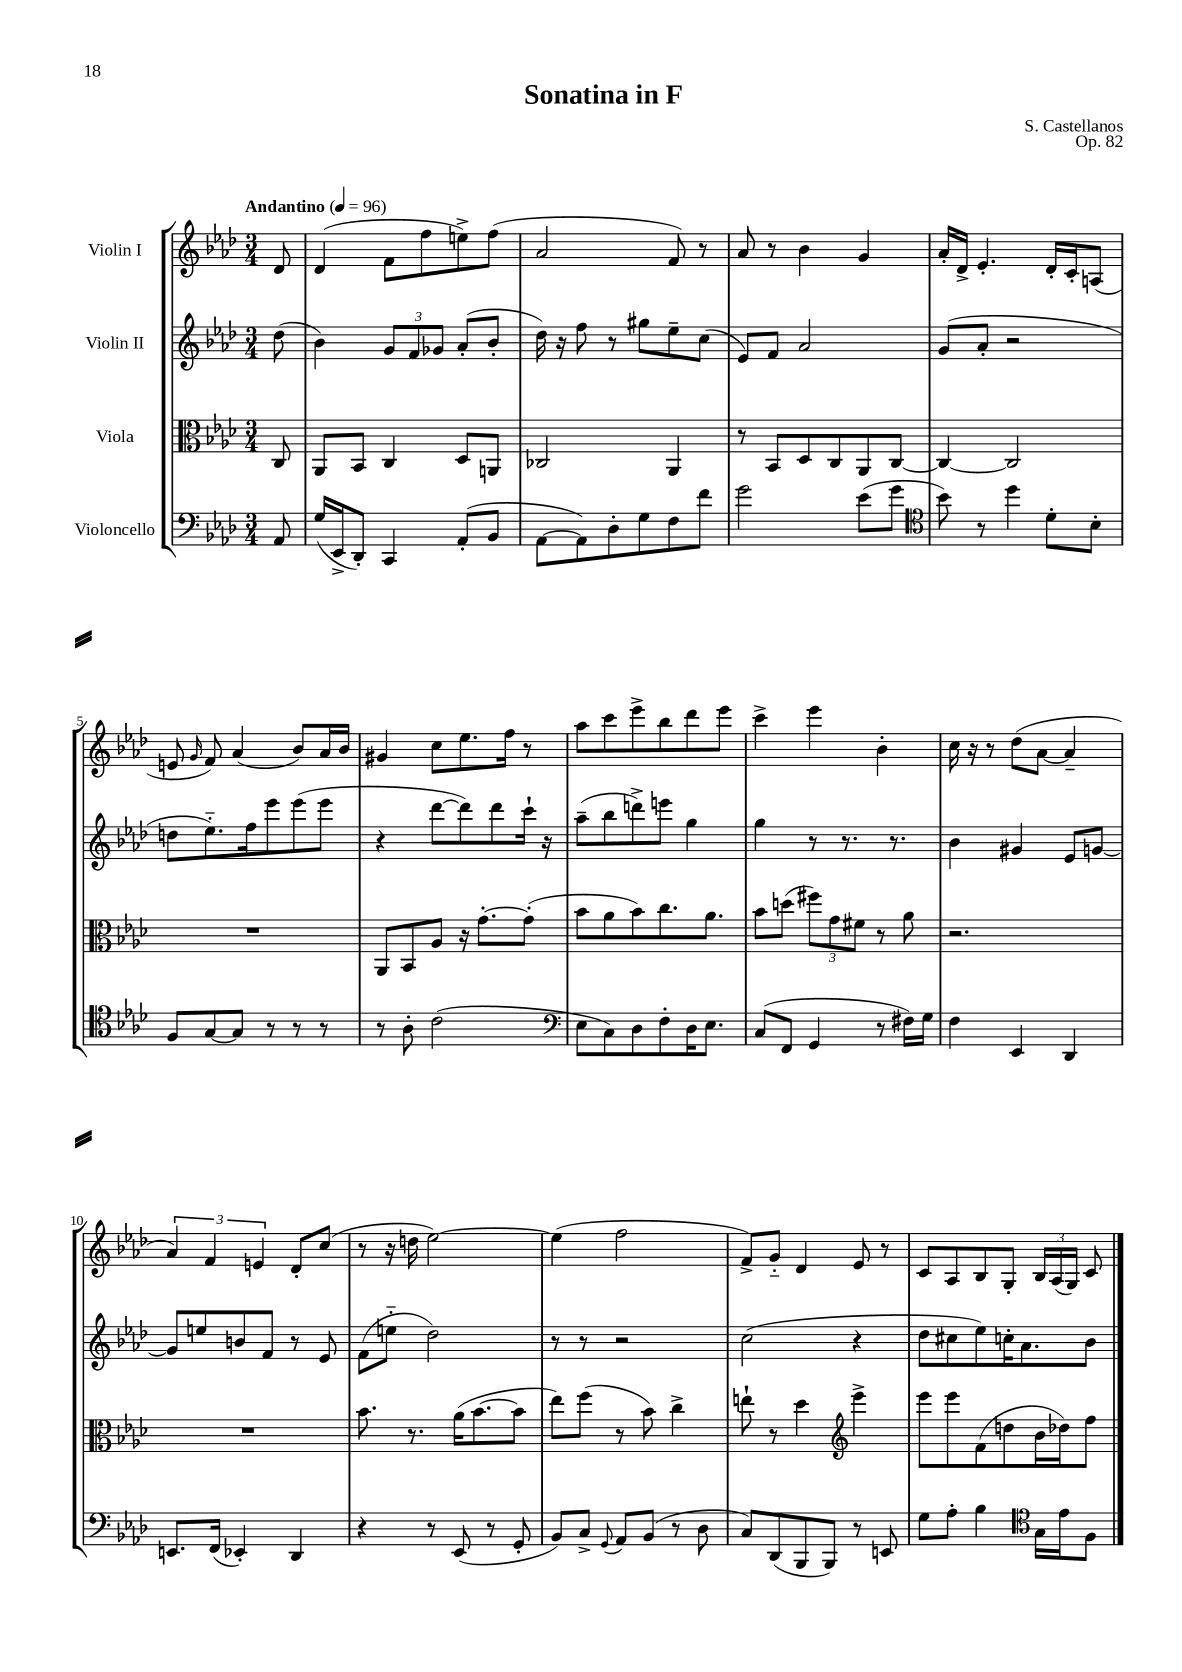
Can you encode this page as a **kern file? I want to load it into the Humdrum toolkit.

**kern	**kern	**kern	**kern
*part4	*part3	*part2	*part1
*staff4	*staff3	*staff2	*staff1
*I"Violoncello	*I"Viola	*I"Violin II	*I"Violin I
*clefF4	*clefC3	*clefG2	*clefG2
*k[b-e-a-d-]	*k[b-e-a-d-]	*k[b-e-a-d-]	*k[b-e-a-d-]
*M3/4	*M3/4	*M3/4	*M3/4
*MM96	*MM96	*MM96	*MM96
=	=	=	=
!	!	!	!LO:TX:a:B:t=Andantino
8AA-/	8C/	(8dd-\	8d-/
=1	=1	=1	=1
(16G/LL	8AA-/L	4b-\)	(4d-/
16EE-^/J	.	.	.
8DD-'/J)	8BB-/J	.	.
4CC/	4C/	12g/L	8f\L
.	.	12f/	.
.	.	.	8ff\
.	.	12g-X/J	.
(8AA-'/L	8D-/L	(8a-'/L	8een^\)
8BB-/J	8AAn/J	8b-'/J	(8ff\J
=2	=2	=2	=2
[8AA-\L	2C-X/	16dd-\)	2a-/
.	.	16r	.
8AA-\])	.	8ff\	.
8D-'\	.	8r	.
8G\	.	8gg#X\L	.
8F\	4AA-/	8ee-~\	8f/)
8f\J	.	(8cc\J	8r
=3	=3	=3	=3
2g\	8r	8e-/L)	8a-/
.	8BB-/L	8f/J	8r
.	8D-/	2a-/	4b-\
.	8C/	.	.
(8e-\L	8AA-/	.	4g/
8g\J	[8C/J	.	.
=4	=4	=4	=4
*clefC4	*	*	*
8b-\)	4C/_	(8g/L	16a-'/LL
.	.	.	16d-^/JJ
8r	.	8a-'/J	4.e-'/
4dd-\	2C/]	2r	.
8d-'\L	.	.	16d-'/LL
.	.	.	16c'/J
8B-'\J	.	.	(8An/J
!!LO:LB:g=z
=5	=5	=5	=5
8F/L	2.r	8ddn\L	8en/
.	.	.	16qqg/
[8G/	.	8.ee-\)	8f/)
8G/J]	.	.	(4a-/
.	.	16ff\k	.
8r	.	8eee-\	.
8r	.	(8eee-\	8b-/L)
8r	.	8eee-\J	16a-/L
.	.	.	16b-/JJ
=6	=6	=6	=6
8r	8AA-/L	4r	4g#X/
8A-'\	8BB-/	.	.
(2c\	8A-/J	[8ddd-\L	8cc\L
.	16r	8ddd-\])	8.ee-\
.	[8.g'\L	.	.
.	.	8ddd-\	.
.	.	.	16ff\Jk
.	(8g'\J]	16ccc`\Jk	8r
.	.	16r	.
=7	=7	=7	=7
*clefF4	*	*	*
8E-\L	8b-\L	(8aa-~\L	8aa-\L
8C\)	8a-\	8bb-\	8ccc\
8D-\	8b-\)	8dddn^\)	8eee-^\
8F'\	8.cc\	8eeen\J	8bb-\
16D-\K	.	4gg\	8ddd-\
8.E-\J	8.a-\J	.	.
.	.	.	8eee-\J
=8	=8	=8	=8
(8C/L	8b-\L	4gg\	4ccc^\
8FF/J	(8ddn\J	.	.
4GG/	12ff#X\L)	8r	4eee-\
.	12g\	.	.
.	.	8.r	.
.	12f#X\J	.	.
8r	8r	.	4b-'\
.	.	8.r	.
16F#X\LL)	8a-\	.	.
16G\JJ	.	.	.
=9	=9	=9	=9
4F\	2.r	4b-\	16cc\
.	.	.	16r
.	.	.	8r
4EE-/	.	4g#X/	(8dd-\L
.	.	.	[8a-\J
4DD-/	.	8e-/L	4a-~/]
.	.	[8gn/J	.
!!LO:LB:g=z
=10	=10	=10	=10
8.EEn/L	2.r	8g/L]	6a-/)
.	.	8een/	.
.	.	.	6f/
(16FF/Jk	.	.	.
4EE-X'/)	.	8bn/	.
.	.	.	6en/
.	.	8f/J	.
4DD-/	.	8r	8d-'/L
.	.	8e-/	(8cc/J
=11	=11	=11	=11
4r	8.b-\	(8f\L	8r
.	.	8een\J	16r
.	8.r	.	16ddn\
8r	.	2dd-\)	[2ee-\)
(8EE-/	(16a-\KL	.	.
.	[8.b-\	.	.
8r	.	.	.
8GG'/	8b-\J]	.	.
=12	=12	=12	=12
8BB-/L)	8ee-\L)	8r	(4ee-\]
8C^/J	(8ff\J	8r	.
8qqGG/	.	.	.
8AA-/L	8r	2r	2ff\
(8BB-/J	8b-\)	.	.
8r	4cc^\	.	.
8D-\	.	.	.
=13	=13	=13	=13
8C/L)	8een`\	(2cc\	8f^/L)
(8DD-/	8r	.	8g/J
8BBB-/	4dd-\	.	4d-/
8BBB-/J)	.	.	.
*	*clefG2	*	*
8r	4eee-^\	4r	8e-/
8EEn/	.	.	8r
=14	=14	=14	=14
8G\L	8eee-\L	8dd-\L	8c/L
8A-'\J	8eee-\	8cc#X\	8A-/
4B-\	(8f\	8ee-\)	8B-/
.	8ddn\	16ccn'\K	8G'/J
.	.	8.a-\	.
*clefC4	*	*	*
16G\LL	16b-\L	.	24B-/LL
.	.	.	(24A-/
16e-\J	16dd-X\J)	.	.
.	.	.	24G/JJ)
8F\J	8ff\J	8b-\J	8c/
==	==	==	==
*-	*-	*-	*-
